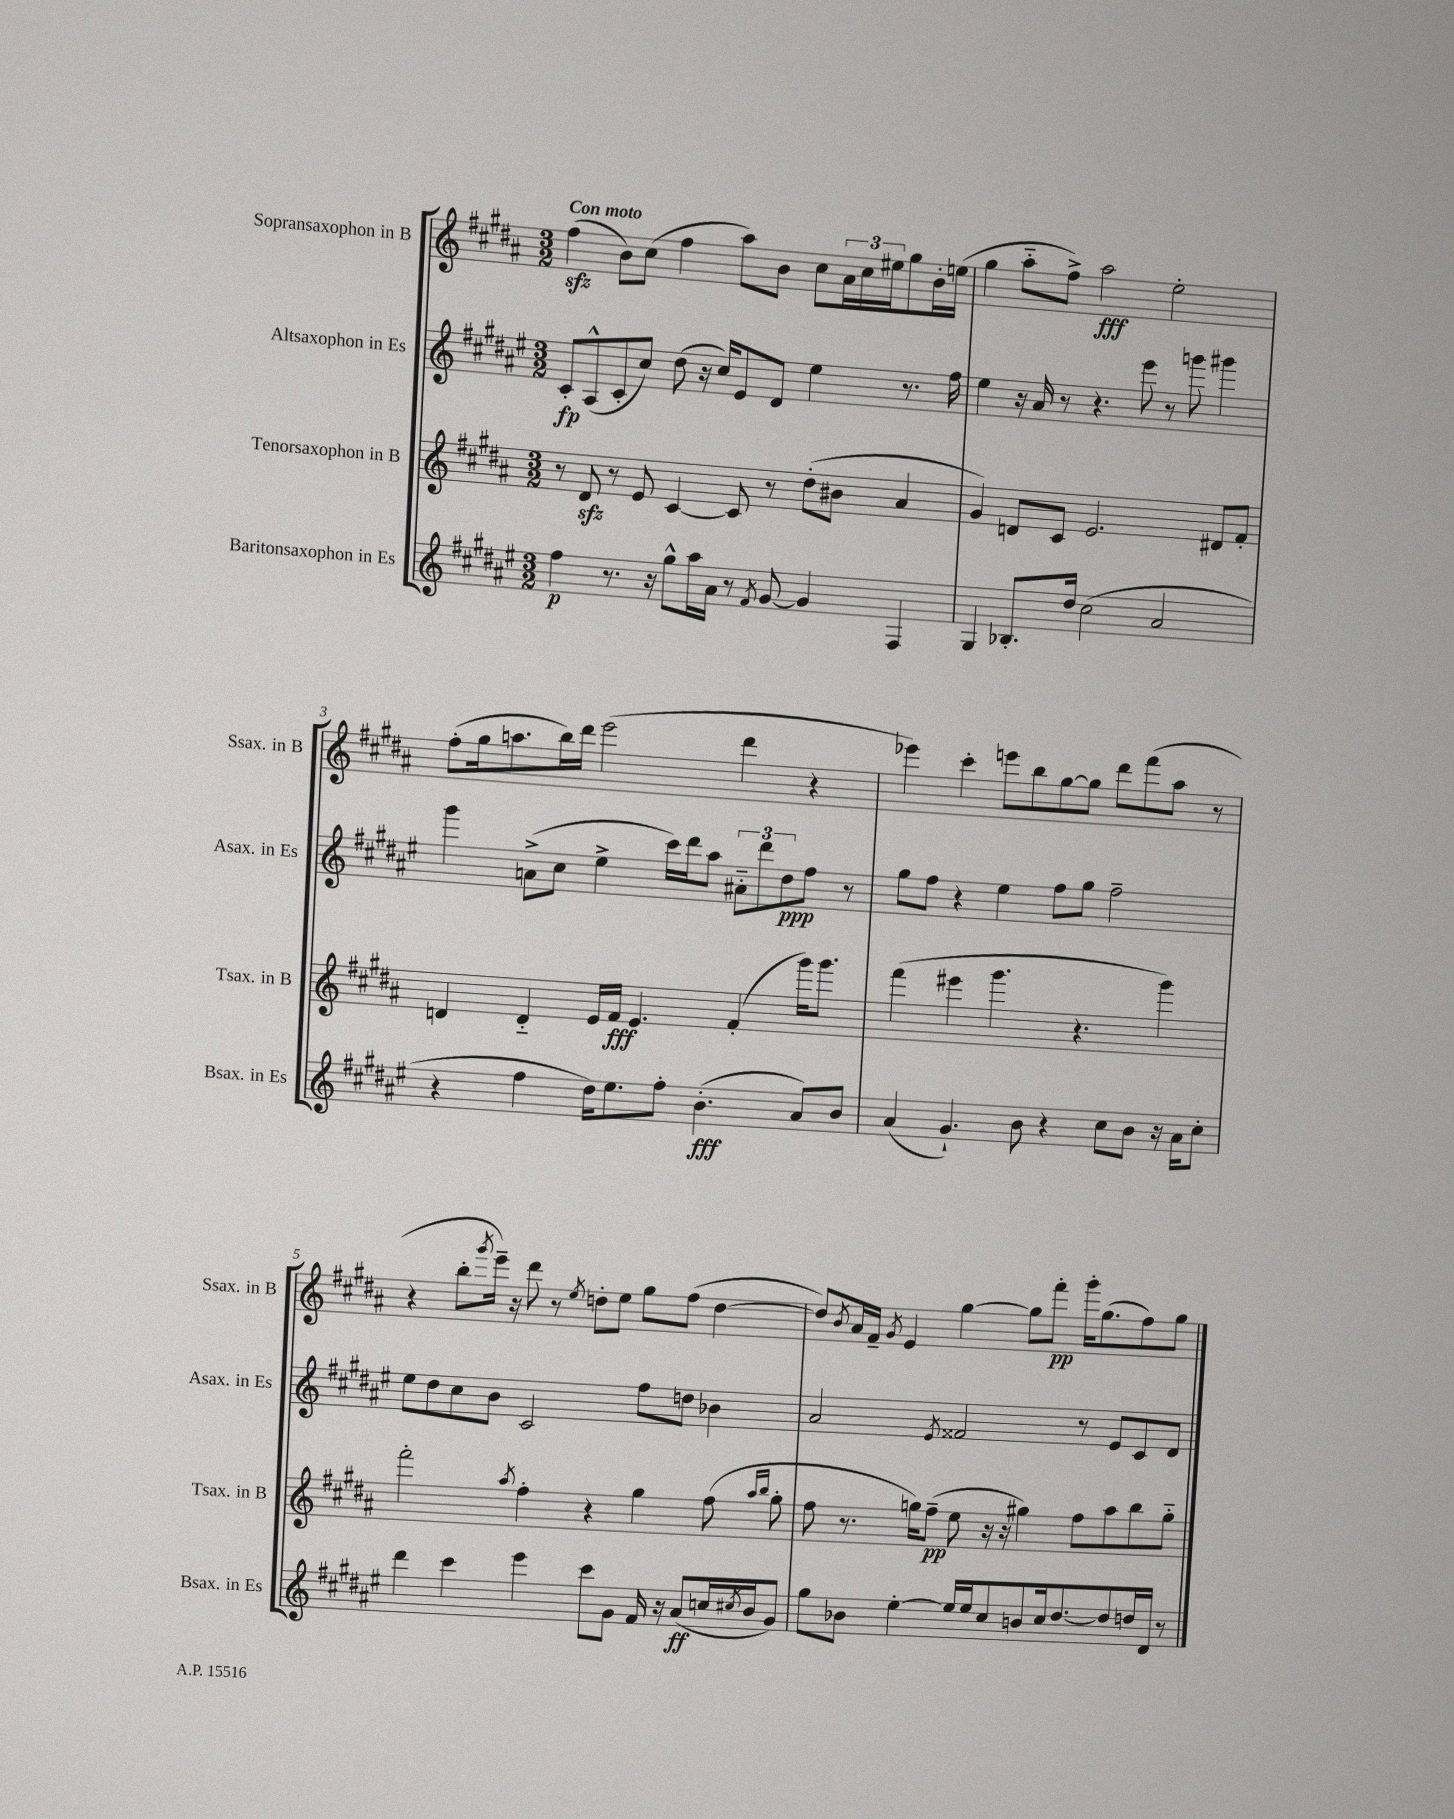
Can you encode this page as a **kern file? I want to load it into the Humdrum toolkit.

**kern	**kern	**kern	**kern
*staff4	*staff3	*staff2	*staff1
*clefG2	*clefG2	*clefG2	*clefG2
*k[f#c#g#d#a#e#]	*k[f#c#g#d#a#]	*k[f#c#g#d#a#e#]	*k[f#c#g#d#a#]
*M3/2	*M3/2	*M3/2	*M3/2
4ff#	8r	8c#'	(4ff#
.	8d#	(8A#^^	.
8.r	8r	8c#'	8b)
.	8e	8cc#)	(8cc#
16r	.	.	.
8gg#^^	[4c#	(8dd#	4ff#
16aa#	.	16r	.
16a#	.	16cc#)	.
8r	8c#]	8e#	8aa#)
8qf#	.	.	.
[8g#	8r	8d#	8b
4g#]	(8dd#'	4ee#	8cc#
.	8b#	.	24a#
.	.	.	24cc#
.	.	.	24ee#
4F#	4a#	8.r	8gg#
.	.	.	16b'
.	.	16ff#	(16ee
=	=	=	=
4G#	4g#)	4ee#	4gg#
8.B-'	8d	16r	8aa#'~
.	.	16a#	.
.	8c#	8r	8ff#^)
16dd#	.	.	.
(2cc#	2.e	4.r	2aa#
.	.	8eee#	.
2a#	.	8r	2ee'
.	.	8ggg	.
.	8d#	4ggg#	.
.	8f#'	.	.
=	=	=	=
4r	4d	4ggg#	(8ff#'
.	.	.	16gg#
.	.	.	8.aa
4ff#	4d'~	(8a^	.
.	.	8cc#	16bb)
.	.	.	16ddd#
16dd#)	16e	4ee#^	(2eee
8.ee#	16f#	.	.
.	4.e	.	.
8ff#'	.	16ccc#)	.
.	.	16ddd#	.
(4.b'	.	8aa#	.
.	(4f#'	12a#'~	4ddd#
.	.	12ddd#	.
.	.	12dd#	.
8a#)	16ggg#)	8ff#	4r
.	8.ggg#	.	.
8b	.	8r	.
=	=	=	=
(4a#	(4fff#	8gg#	4eee-)
.	.	8ff#	.
4.g#`)	4eee#	4r	4ccc#'
.	4.ggg#	4ee#	8eee
8b	.	.	8bb
4r	.	8ff#	[8gg#
.	4.r	8gg#	8gg#]
8cc#	.	2ff#~	8ddd#
8b	.	.	(8fff#
16r	4ggg#)	.	8aa#
16a#	.	.	.
8cc#'	.	.	8r
=	=	=	=
4ddd#	2fff#'	8ee#	4r
.	.	8dd#	.
4ccc#	.	8cc#	8bb'
.	.	.	8qggg#
.	.	8b	16eee~)
.	.	.	16r
.	8qaa#	.	.
4eee#	4ff#'	2c#	8ddd#
.	.	.	8r
.	.	.	8qee
8ccc#	4r	.	8dd'
8g#	.	.	8ee
16f#	4gg#	8ff#	8gg#
16r	.	.	.
(8a#	.	8dd	(8ff#
16cc	(8ff#	4b-	[4dd
8qcc#	.	.	.
16b	.	.	.
.	16qqaa#	.	.
.	16qqbb	.	.
8g#)	8gg#'	.	.
=	=	=	=
8gg#	8ff#	2a#	8dd])
.	.	.	8qb
8b-	8.r	.	16a#
.	.	.	16f#~
.	.	.	8qg#
[4ee#'	.	.	4e
.	16gg)	.	.
.	(8ff#~	.	.
.	.	8qe#	.
16ee#]	8ee	2f##	[4gg#
16ee#	.	.	.
8cc#	16r	.	.
.	16r	.	.
8b	4gg#)	.	8gg#]
16cc#	.	.	8fff#'
[8.dd#	.	.	.
.	8ff#	8r	16ggg#'
.	.	.	(8.gg#
8dd#]	8aa#	8e#	.
16dd	8bb	8c#	8ff#)
16d#	.	.	.
8r	8gg#'~	8d#	8gg#
==	==	==	==
*-	*-	*-	*-
